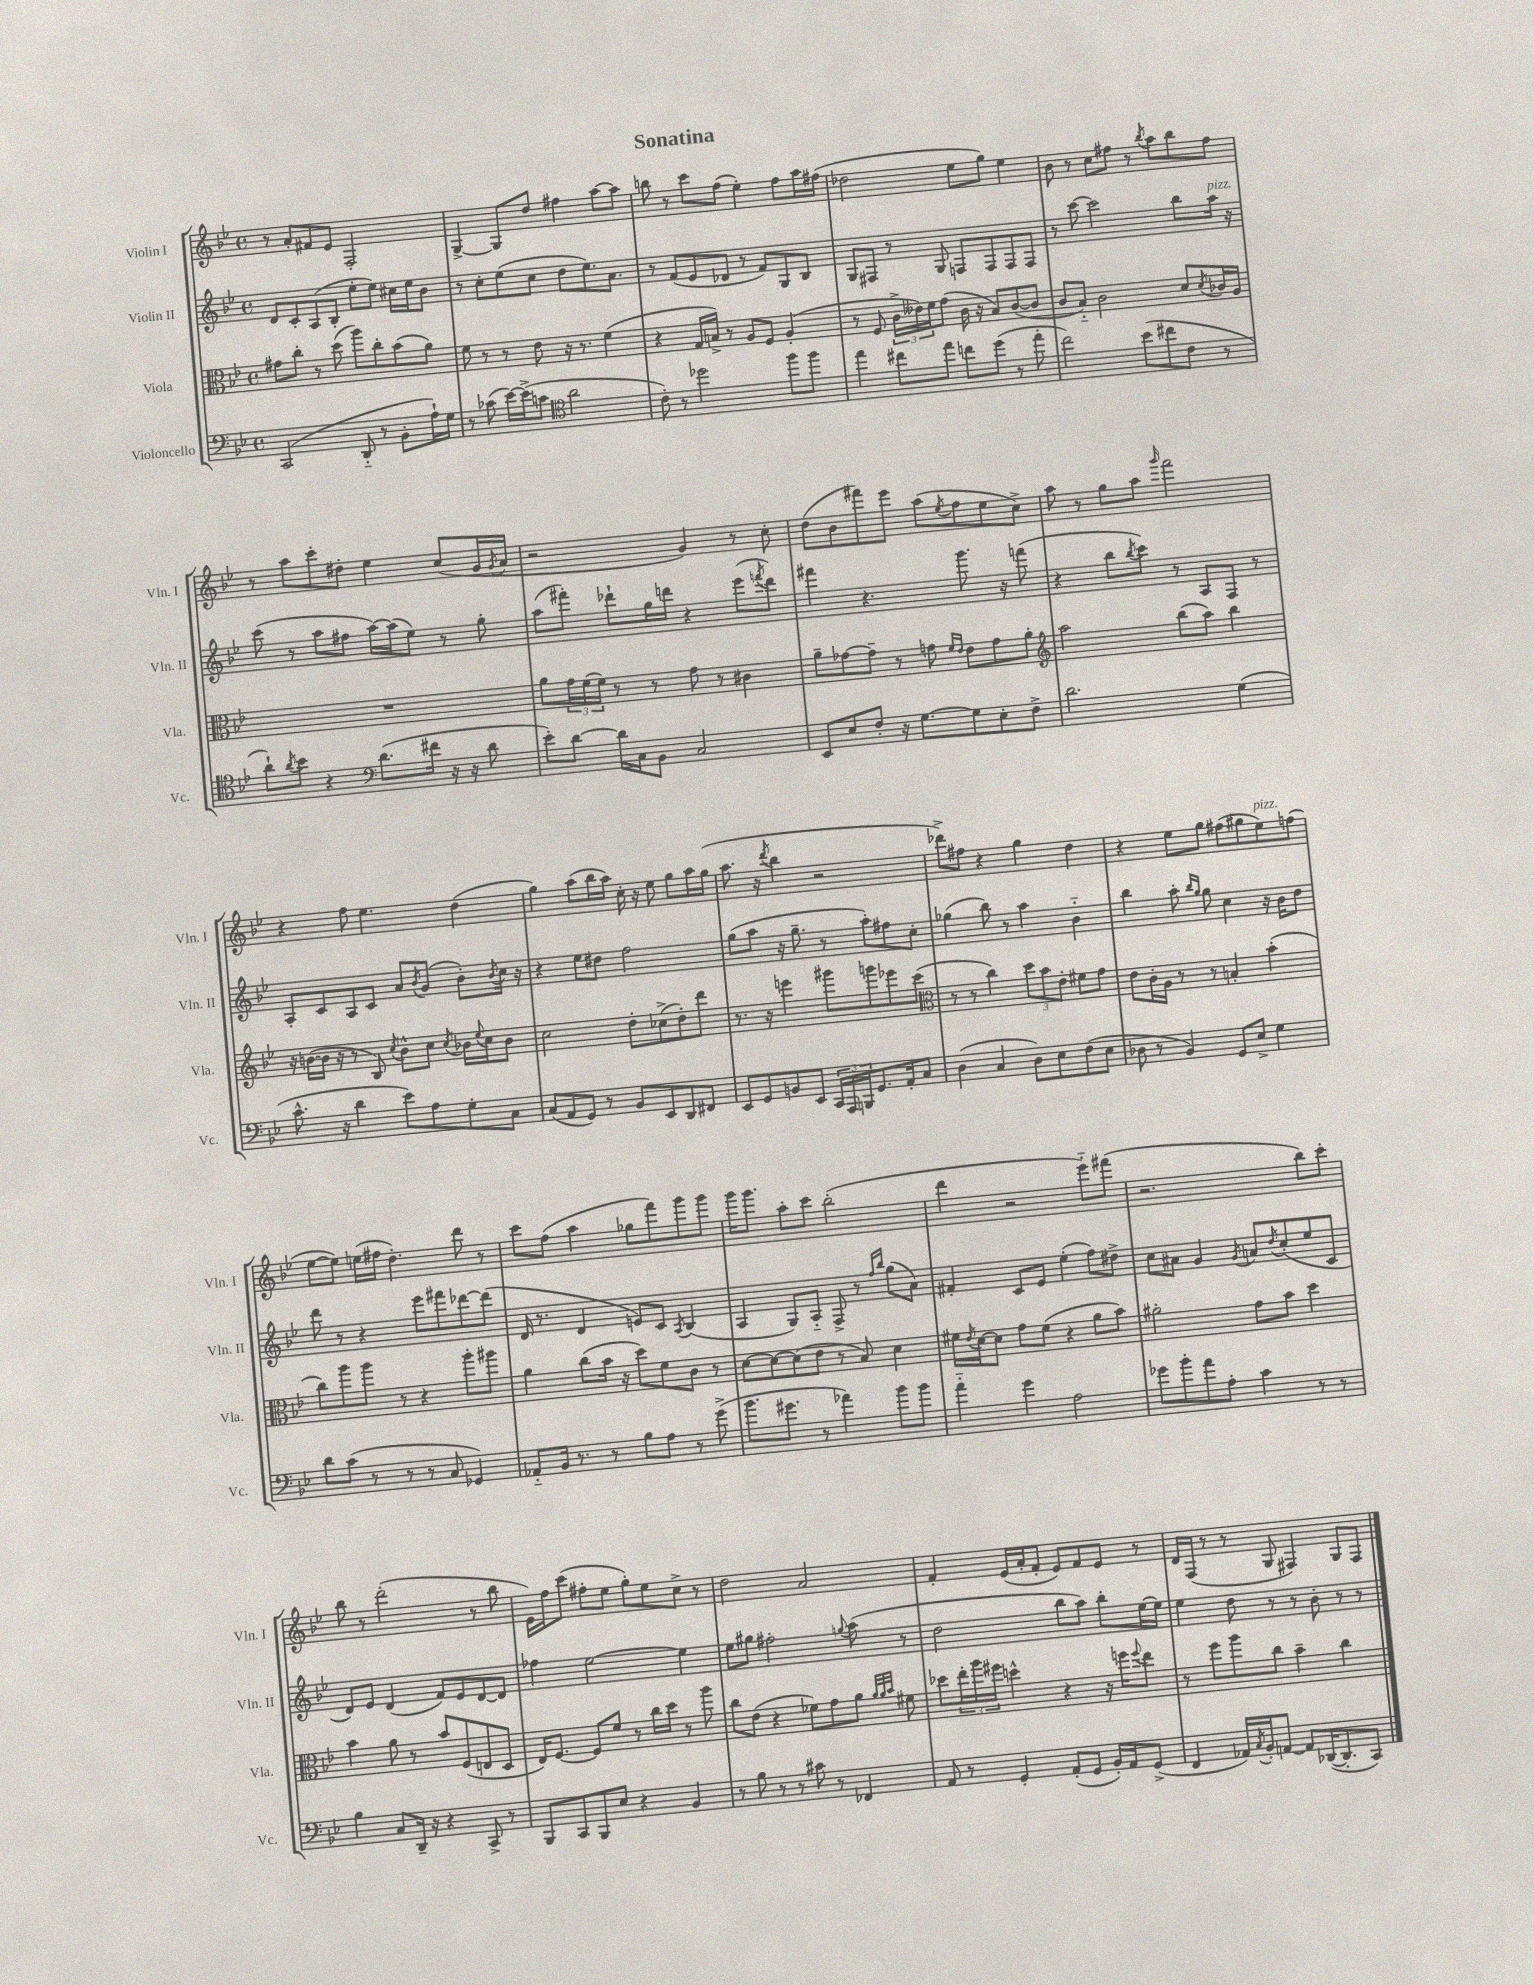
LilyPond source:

\header { title = "Sonatina" }
<<
\new StaffGroup <<
\new Staff = "s0" \with { instrumentName = "Violin I" shortInstrumentName = "Vln. I" } {
    \clef treble \key bes \major \defaultTimeSignature \time 4/4
    r8 a'8-. fis'8 ees'8 f2-. |
    g4~-> g8 d''8 fis''4 a''8~ a''8 |
    b''8 r8 c'''8 f''8( ees''4-.) f''8 a''16 fis''16( |
    des''2 ees''8 g''8) ees''4 |
    bes'8 r8 c''8 fis''8 r8 \acciaccatura { bes''8 } a''8 bes''8 fis''8 |
    r8 a''8 c'''8-. dis''8-. ees''4 c''8( g'16 \acciaccatura { g'8 } a'16 |
    r2 g'4) r8 c''8-. |
    d''8( bes'8 fis'''8) ees'''8 a''8( \acciaccatura { ees''8 } f''8 ees''8 c''8->) |
    a''8 r8 g''8 a''8 \grace { g'''16 } f'''2 |
    r4 f''8 ees''4. d''4( |
    g''4) a''8( bes''16 a''16) c''16-. r16 ees''8 g''8 a''16 g''16( |
    a''8. r16 \acciaccatura { d'''8 } bes''4 r2 |
    des'''8->) fis''8 r4 g''4 d''4 |
    r4 ees''8 g''8 fis''8( gis''8 ees''8^\markup { \italic "pizz." }) f''8( |
    ees''8~ ees''8) e''16( fis''16 d''4.-.) d'''8 r8 |
    c'''8 f''8( a''4 ges''8 f'''8) g'''8 g'''8 |
    g'''16 g'''8. a''8-. c'''8 bes''2-.( |
    d'''4 r2 ees'''8-_) fis'''8( |
    r2. bes''8) c'''8-. |
    bes''8 r8 d'''2-.( r8 bes''8 |
    ees'16) f''16 c'''8( fis''8-. ees''8 g''8-.) ees''8 c''8-> r8 |
    d''2 a'2 |
    f'4-. ees'16( a'16-. f'8-. ees'8) f'8 ees'8 r8 |
    d'16 f16( r8 r8 g8 fis4) g8 fis8 \bar "|." |
}
\new Staff = "s1" \with { instrumentName = "Violin II" shortInstrumentName = "Vln. II" } {
    \clef treble \key bes \major \defaultTimeSignature \time 4/4
    d'8 c'8-. a8( bes8-. ees''8-. ees''8) cis''16 ees''16 bes'8 |
    r8 c''8-. ees''8( c''8 d''8 ees''8.) a'8. |
    r8 f'8( ees'8 des'8 r8 f'8) g8 bes8 |
    g8 fis8 r8 g8 f8 f8 f8 f8 |
    r8 c'''8~ c'''2 bes''8 a''16^\markup { \italic "pizz." } r16 |
    c'''8( r8 a''8 fis''8 a''16~) a''16( ees''8) r8 g''8-. |
    a''8( fis'''8-.) des'''8-! g''16 d'''16 r4 ees'''8( \acciaccatura { f'''8 } d'''8) |
    fis'''4 r4. g'''8. r16 f'''8( |
    r4 bes''8 \acciaccatura { bes''8 } c'''8) r8 a8 f8 r8 |
    a8-. c'8 a8 c'8 a'8 \acciaccatura { bes'8 } g'8( bes'8-.) \acciaccatura { bes'8 } c''16 r16 |
    r4 ees''8 dis''8 f''2 |
    g''8( a''8 r16 g''8.-- r8 a''8-.) fis''8 c''8-. |
    ges''4( bes''8) r8 a''4 bes'4-_ |
    bes''4 a''8-. \grace { bes''16 g''16 } g''8 c''4 r16 bes'16 d''8 |
    d'''8 r8 r4 ees'''8 fis'''8 des'''8~ des'''8( |
    d'16 r8. d'4 e'8) c'8 \acciaccatura { a8 } bes4( |
    a4 g8) a8-_ f8-> r8 \grace { f''16 bes''16 } g''8( a'8) |
    fis'4-. c'8 ees'8 ees''4-.( f''8) dis''8-> |
    c''8 ais'8 g'4 \acciaccatura { g'8 } a'8 \acciaccatura { d''8 } c''8-.( ees''8 c'8 |
    d'8) ees'8 d'4( f'8) ees'8 d'8~ d'8 |
    fes''4 ees''2~ ees''4 |
    ees''8 gis''8 fis''2-. \appoggiatura { g''8 } a''8( r8 |
    d''2 bes''8 a''8) bes''8-. ees''16~ ees''16 |
    ees''4 d''8 r8 r8 bes'8-. r8 r8 \bar "|." |
}
\new Staff = "s2" \with { instrumentName = "Viola" shortInstrumentName = "Vla." } {
    \clef alto \key bes \major \defaultTimeSignature \time 4/4
    gis'8 c''8-. r8 d''8( a''8) c''8-. bes'8( a'8) |
    f'8 r8 r8 ees'8 r16 r8. f'4( |
    r4 g16 b16->) r8 a8 f8 a4-.( |
    r8 f8 \tuplet 3/2 { c'16-> eeses'16) f'16 } g'8( c'16 r16 bes8) c'8~( c'8 |
    c'8 bes8-_) c'2 d'8 \acciaccatura { d'8 } ces'16 a16 |
    R1 |
    a'8 \tuplet 3/2 { g'16 f'16( f'16) } r8 r8 g'8 r8 cis'4 |
    a'8-- ges'8~ ges'8-- r8 g'8 \grace { f'16 ees'16 } ees'8 g'8 a'8-. |
    \clef treble a''2 bes''8( a''8) bes''4 |
    r16 b'16~( b'16 r16 r8 bes8) \acciaccatura { c''8 } b'8-^ c''8 \acciaccatura { c''8 } bes'16 \appoggiatura { ees''8 } c''16 bes'8 |
    c''2 d''8-. ces''8->( d''8-.) d'''8 |
    r8. r16 e'''4 gis'''8 g'''8 ees'''8 c'''8( |
    \clef alto r8 r8 c''4) \tuplet 3/2 { d''8 bes'8 ees'8-. } fis'8 g'8 |
    ees'8 c'16-. a16 r8 r8 b4-. bes'4-.( |
    c''8) a''8 a''8 r8 r4 a''8-. ais''8 |
    a'4 c''8( bes'16 r16 d''8) f'8 c'8 r8 |
    d'8~ d'8~ d'8( ees'8 r8 bes8) d'4 |
    fis'16 \acciaccatura { ees'8 } d'16~ d'8 g'8 fis'8( r4 a'8 bes'8) |
    ais'2-. g'8 bes'8 d''4 |
    bes'4 a'8 r8 bes'8 f8( e8 d8 |
    ees16) f8.~ f8 f'8 r8 c''16 d''16 r8 a''8 |
    c''8 ees'8( r4 fes'8) g'8 a'8 \grace { a'32 a'32 bes'32 } fis'8 |
    des''8 \tuplet 3/2 { ees''16-. a''16 fis''16 } d''4-^ r4 r16 f''16 \appoggiatura { f''8 } ees''8 |
    r8 f''8 a''8 c''8 bes'4-- c''4 \bar "|." |
}
\new Staff = "s3" \with { instrumentName = "Violoncello" shortInstrumentName = "Vc." } {
    \clef bass \key bes \major \defaultTimeSignature \time 4/4
    c,2( d,8-_ r8 bes,8-. a16-!) g16 |
    r8 ces'8( ees'16~) ees'16->( c'8 \clef tenor a'2 |
    c'8-.) r8 des''2 f''8 f''8 |
    ees''4 cis''8 ees''8 c''8 d''8( r8 ees''8-. |
    c''2) bes'8( cis''8 c'8 r8 |
    a'8-!) \acciaccatura { a'8 } bes'8 r4 \clef bass d'8.( fis'16 r16 r16 d'8 |
    ees'8-.) d'8~ d'16 c16 bes,8 c2 |
    ees,8 ees8 f8-. r16 g8.~ g8 ees8-. f8-> |
    d'2. g4( |
    c'8.-^ r16 d'4 ees'8) a8 g8-. c8 |
    c8( a,8 g,8) r8 bes,8 ees,8 d,8 fis,8 |
    ees,8 g,8 b,8 ees,8 \tuplet 3/2 { c,16 a,,16 b,,16 } g,8. a,16-. c8 |
    d4( c4 d8) ees8 f8( ees8 |
    des8 r8 bes,4) g,8 ees8-> g4 |
    d'8 c'8( r8 r8 r8 c8 ges,4) |
    aes,8-_ bes,16 r8. r8 bes8 a8 r8 g'8->( |
    bes'8. gis'8. r8 aes'4) bes'8 bes'8 |
    a'4-_ g'4 a2 |
    ges'8 bes'8-. a'8 a8-. c'4 r8 r8 |
    bes4 c8 d,16-- r16 r4 c,8-> r8 |
    bes,,8 c,8 bes,,8 ees8 r4 bes,4 |
    r8 bes8 r8 r8 cis'8 r8 fes,4 |
    a,8 r8 g,4-. a,8-.( g,8 bes,16-.) a,16 g,8->( |
    f,4 aes,16) \acciaccatura { c8 } bes,16-. a,8~ a,8 des,16~( des,8.-. c,8) \bar "|." |
}
>>
>>
\layout { \context { \Score \remove "Bar_number_engraver" } }
